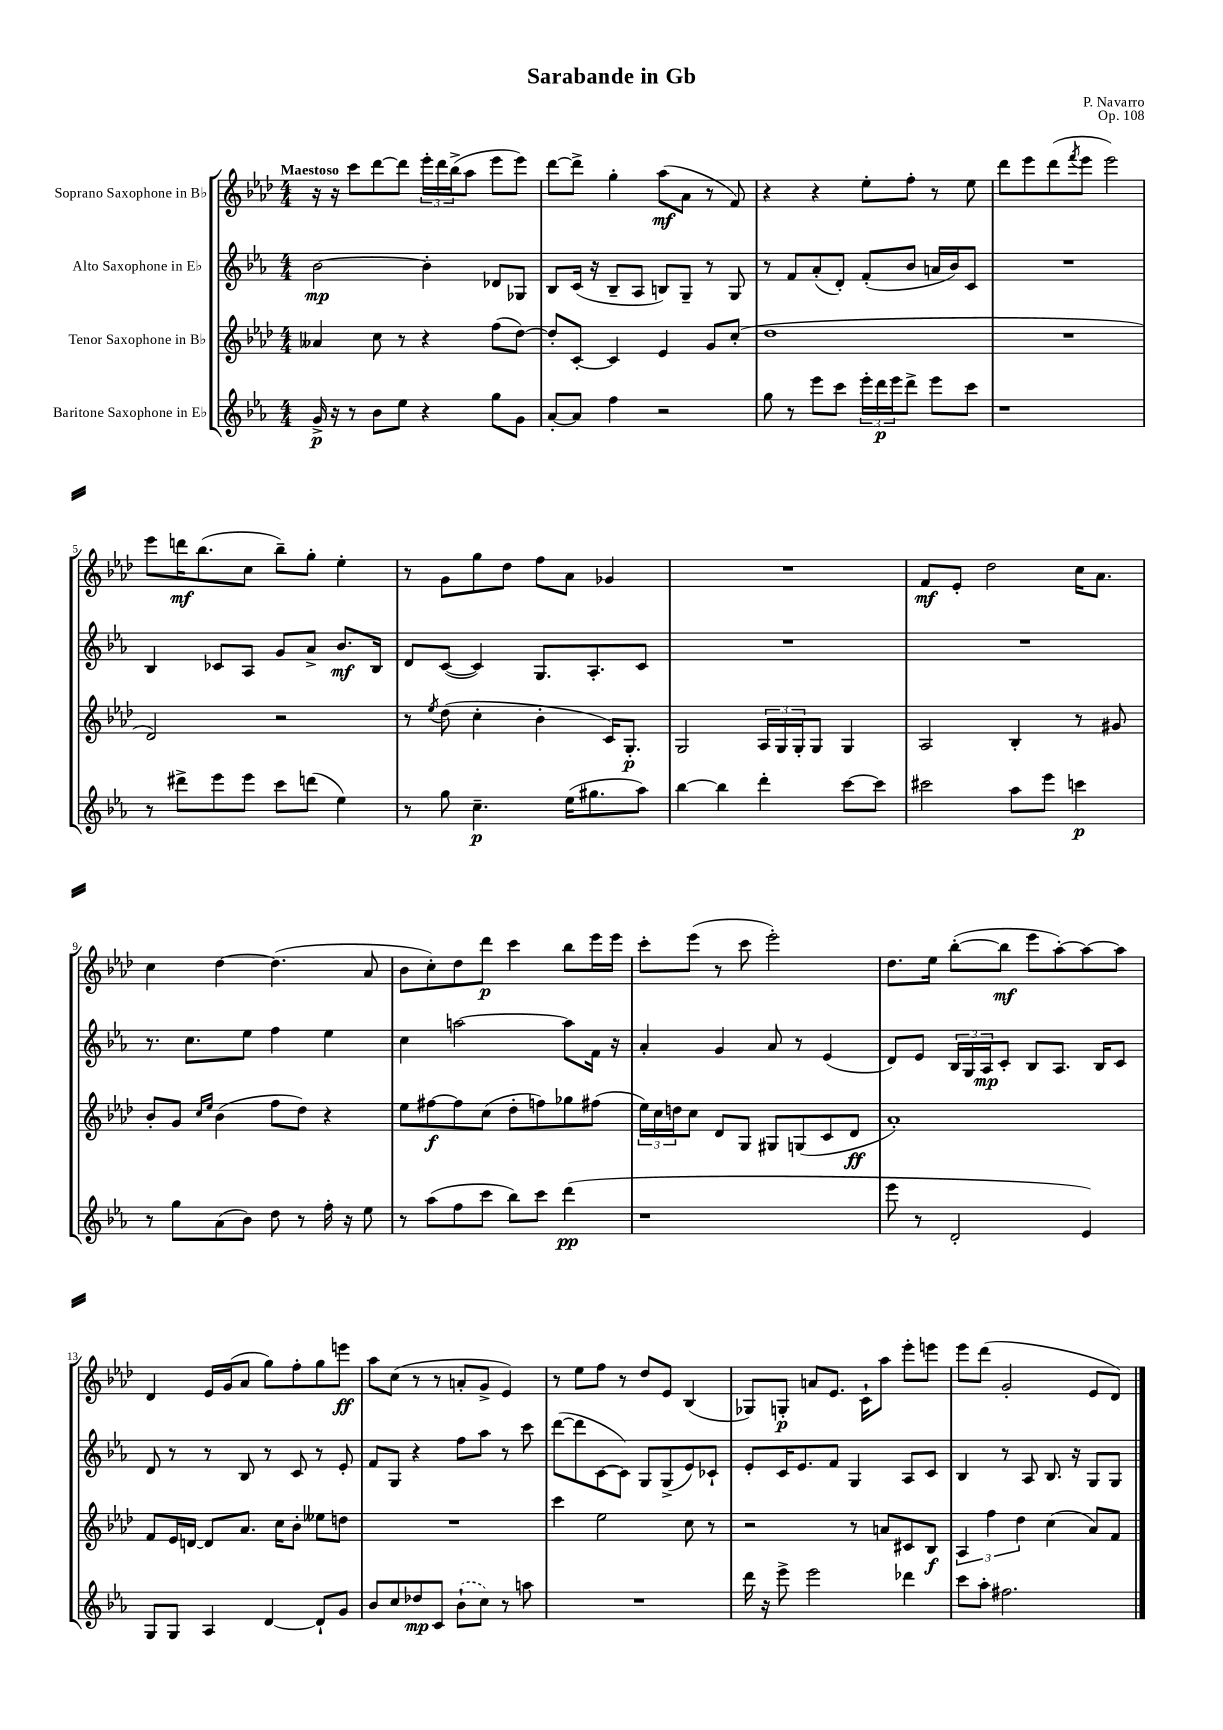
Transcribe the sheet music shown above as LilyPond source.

\header { title = "Sarabande in Gb" composer = "P. Navarro" opus = "Op. 108" }
<<
\new StaffGroup <<
\new Staff = "s0" \with { instrumentName = "Soprano Saxophone in Bb" } {
    \clef treble \key aes \major \numericTimeSignature \time 4/4 \tempo "Maestoso"
    r16 r16 c'''8 des'''8~ des'''8 \tuplet 3/2 { ees'''16-. des'''16 bes''16->( } aes''8 ees'''8 ees'''8) |
    des'''8~ des'''8-> g''4-. aes''8\mf( aes'8 r8 f'8) |
    r4 r4 ees''8-. f''8-. r8 ees''8 |
    des'''8 ees'''8 des'''8( \acciaccatura { f'''8 } ees'''8 ees'''2) |
    ees'''8 d'''16\mf bes''8.( c''8 bes''8--) g''8-. ees''4-. |
    r8 g'8 g''8 des''8 f''8 aes'8 ges'4 |
    R1 |
    f'8\mf ees'8-. des''2 c''16 aes'8. |
    c''4 des''4~ des''4.( aes'8 |
    bes'8 c''8-.) des''8 des'''8\p c'''4 bes''8 ees'''16 ees'''16 |
    c'''8-. ees'''8( r8 c'''8 ees'''2-.) |
    des''8. ees''16 bes''8~-.( bes''8\mf ees'''8 aes''8~-.) aes''8~ aes''8 |
    des'4 ees'16 g'16( aes'8 g''8) f''8-. g''8 e'''8\ff |
    aes''8 c''8( r8 r8 a'8-. g'8-> ees'4) |
    r8 ees''8 f''8 r8 des''8 ees'8 bes4( |
    ges8) g8-.\p a'8 ees'8. c'16-! aes''8 ees'''8-. e'''8 |
    ees'''8 des'''8( g'2-. ees'8 des'8) \bar "|." |
}
\new Staff = "s1" \with { instrumentName = "Alto Saxophone in Eb" } {
    \clef treble \key ees \major \numericTimeSignature \time 4/4
    bes'2~\mp bes'4-. des'8 ges8 |
    bes8 c'16( r16 bes8-- aes8 b8) g8-- r8 g8 |
    r8 f'8 aes'8-.( d'8-.) f'8-.( bes'8 a'16 bes'16) c'8 |
    R1 |
    bes4 ces'8 aes8 g'8 aes'8-> bes'8.\mf bes16 |
    d'8 c'8~( c'4) g8. aes8.-. c'8 |
    R1 |
    R1 |
    r8. c''8. ees''8 f''4 ees''4 |
    c''4 a''2~ a''8 f'16 r16 |
    aes'4-. g'4 aes'8 r8 ees'4( |
    d'8) ees'8 \tuplet 3/2 { bes16 g16 aes16\mp } c'8-. bes8 aes8. bes16 c'8 |
    d'8 r8 r8 bes8 r8 c'8 r8 ees'8-. |
    f'8 g8 r4 f''8 aes''8 r8 c'''8 |
    d'''8~( d'''8 c'8~ c'8) g8 g8->( ees'8) ces'8-! |
    ees'8-. c'16 ees'8. f'8 g4 aes8 c'8 |
    bes4 r8 aes8 bes8. r16 g8 g8 \bar "|." |
}
\new Staff = "s2" \with { instrumentName = "Tenor Saxophone in Bb" } {
    \clef treble \key aes \major \numericTimeSignature \time 4/4
    aeses'4 c''8 r8 r4 f''8( des''8~) |
    des''8-. c'8~-. c'4 ees'4 g'8 c''8-.( |
    des''1 |
    R1 |
    des'2) r2 |
    r8 \acciaccatura { ees''8 } des''8( c''4-. bes'4-. c'16) g8.-.\p |
    g2 \tuplet 3/2 { aes16 g16 g16-. } g8 g4 |
    aes2 bes4-. r8 gis'8 |
    bes'8-. g'8 \grace { c''16 ees''16 } bes'4( f''8 des''8) r4 |
    ees''8 fis''8~\f fis''8 c''8( des''8-. f''8) ges''8 fis''8( |
    \tuplet 3/2 { ees''16) c''16 d''16 } c''8 des'8 g8 gis8 g8( c'8 des'8\ff |
    aes'1-.) |
    f'8 ees'16 d'16~ d'8 aes'8. c''16 bes'8-. eeses''8 d''8 |
    R1 |
    c'''4 ees''2 c''8 r8 |
    r2 r8 a'8 cis'8 bes8\f |
    \tuplet 3/2 { aes4 f''4 des''4 } c''4( aes'8) f'8 \bar "|." |
}
\new Staff = "s3" \with { instrumentName = "Baritone Saxophone in Eb" } {
    \clef treble \key ees \major \numericTimeSignature \time 4/4
    g'16->\p r16 r8 bes'8 ees''8 r4 g''8 g'8 |
    aes'8~-. aes'8 f''4 r2 |
    g''8 r8 ees'''8 c'''8 \tuplet 3/2 { ees'''16-. d'''16\p ees'''16 } d'''8-> ees'''8 c'''8 |
    r1 |
    r8 dis'''8-> ees'''8 ees'''8 c'''8 d'''8( ees''4) |
    r8 g''8 c''4.--\p ees''16( gis''8. aes''8) |
    bes''4~ bes''4 d'''4-. c'''8~ c'''8 |
    cis'''2 aes''8 ees'''8 c'''4\p |
    r8 g''8 aes'8( bes'8) d''8 r8 f''16-. r16 ees''8 |
    r8 aes''8( f''8 c'''8 bes''8) c'''8 d'''4\pp( |
    r1 |
    ees'''8 r8 d'2-. ees'4) |
    g8 g8 aes4 d'4~ d'8-! g'8 |
    bes'8 c''8 des''8\mp c'8 \once \slurDashed bes'8-!( c''8) r8 a''8 |
    R1 |
    d'''16 r16 ees'''8-> ees'''2 des'''4 |
    c'''8 aes''8-. fis''2. \bar "|." |
}
>>
>>
